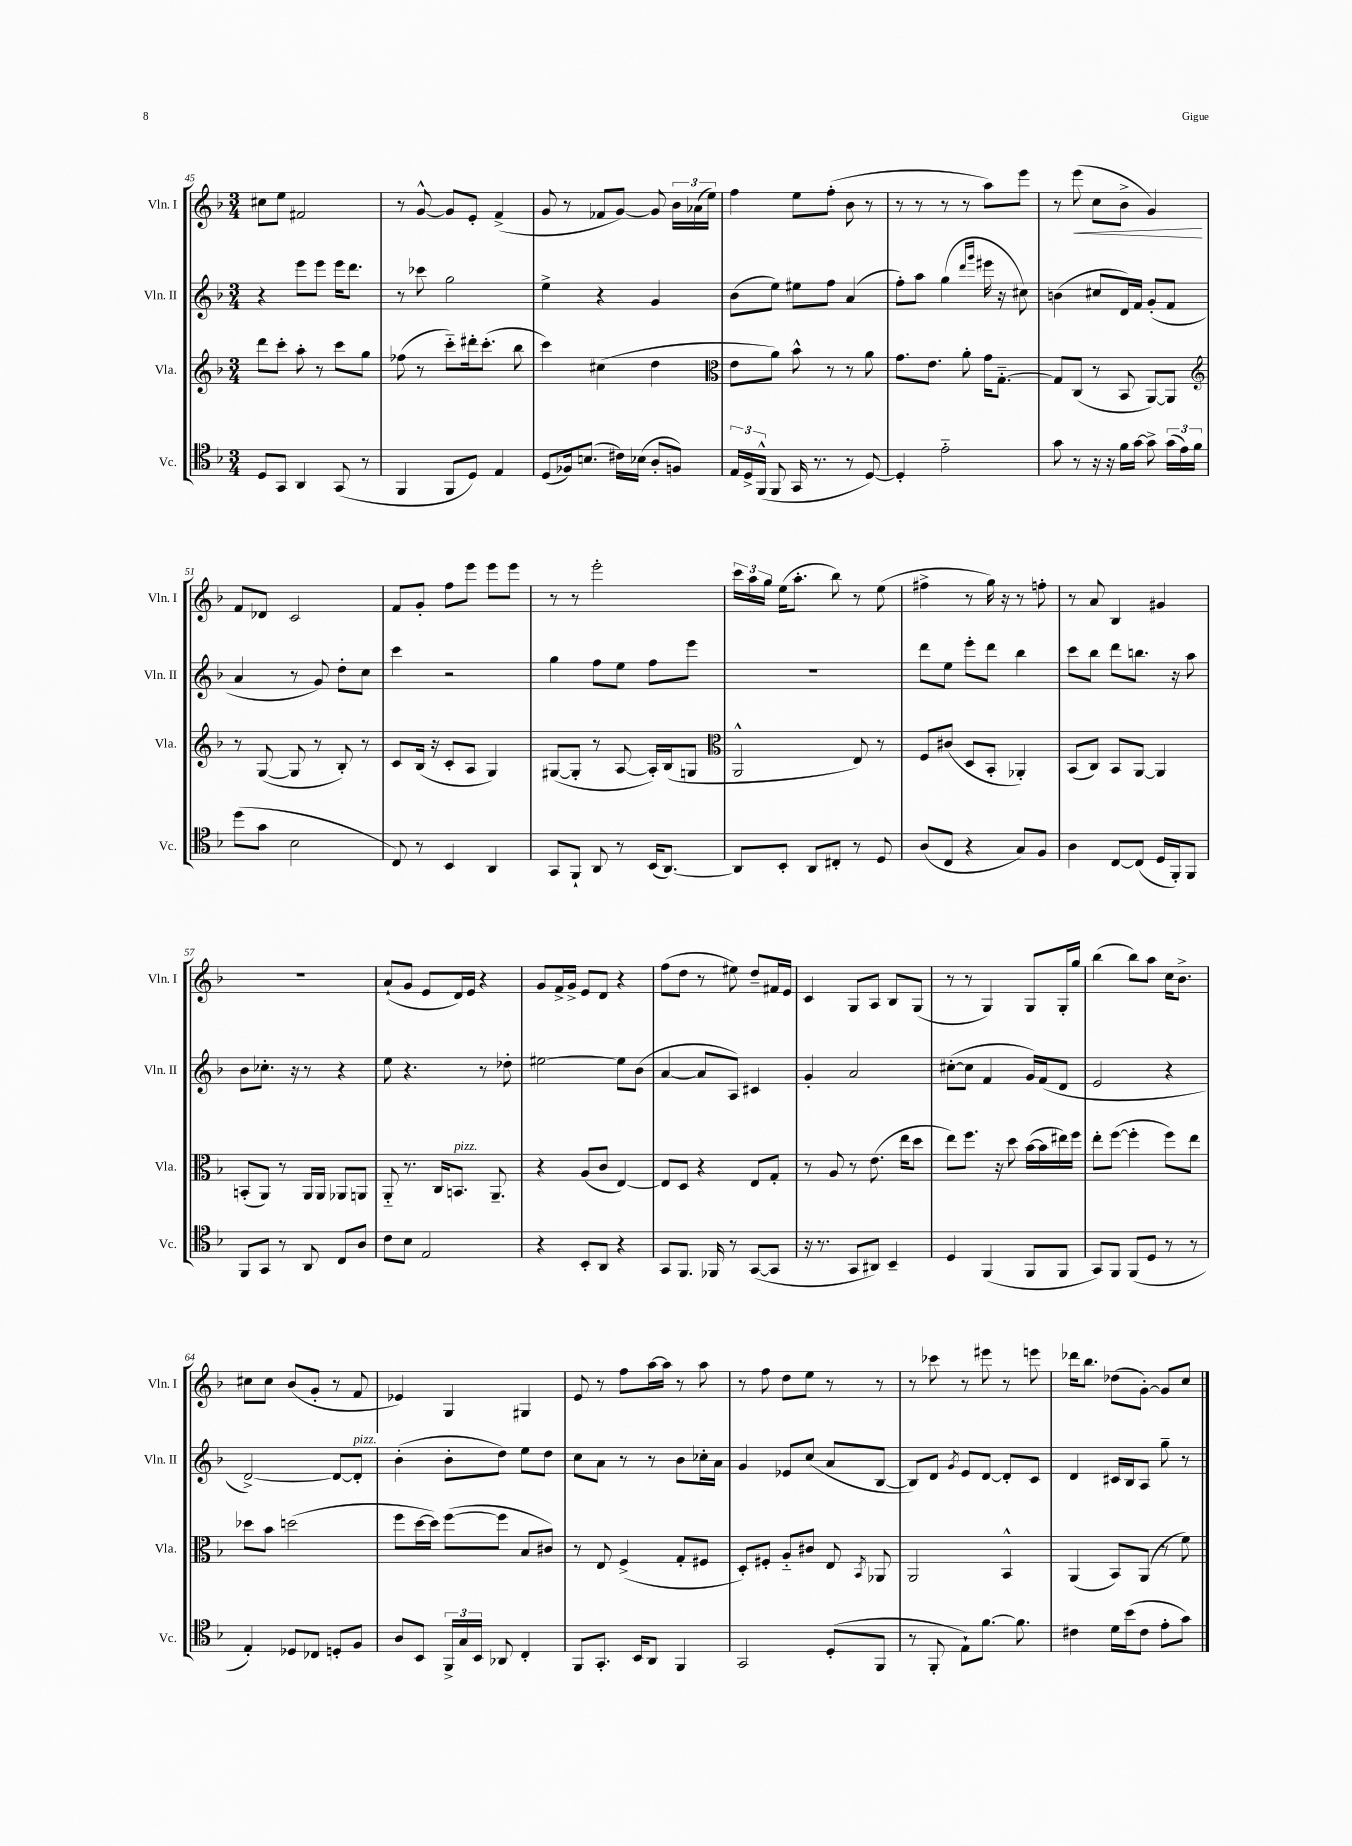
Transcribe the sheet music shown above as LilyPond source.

<<
\new StaffGroup <<
\new Staff = "s0" \with { instrumentName = "Vln. I" shortInstrumentName = "Vln. I" } {
    \clef treble \key f \major \numericTimeSignature \time 3/4
    \autoBeamOff cis''8[ e''8] fis'2 |
    r8 g'8~-^ g'8[ e'8]-. f'4->( |
    g'8 r8 fes'8[ g'8]~) g'8 \tuplet 3/2 { bes'16[ aes'16( e''16]) } |
    f''4 e''8[ f''8]-.( bes'8 r8 |
    r8 r8 r8 r8 a''8[) e'''8] |
    r8 e'''8\<( c''8[ bes'8]-> g'4\!) |
    f'8[ des'8] c'2 |
    f'8[ g'8]-. f''8[ e'''8] e'''8[ e'''8] |
    r8 r8 e'''2-. |
    \tuplet 3/2 { c'''16[ a''16 g''16] } e''16[( a''8.]-. bes''8) r8 e''8( |
    fis''4-> r8 g''16) r16 r8 f''8-. |
    r8 a'8 bes4 gis'4 |
    R2. |
    a'8[-!( g'8] e'8[ d'16) e'16] r4 |
    g'8[ f'16-> g'16]-> e'8[ d'8] r4 |
    f''8[( d''8] r8 eis''8) d''8[-- fis'16 e'16] |
    c'4 g8[ a8] bes8[ g8]( |
    r8 r8 g4) g8[ g16-. g''16] |
    bes''4( bes''8[) a''8] c''16[ bes'8.]-> |
    cis''8[ cis''8] bes'8[( g'8]-. r8 f'8 |
    ees'4) g4 gis4 |
    e'8 r8 f''8[ a''16~ a''16] r8 a''8 |
    r8 f''8 d''8[ e''8] r8 r8 |
    r8 ces'''8 r8 eis'''8 r8 e'''8 |
    des'''16[ bes''8.] des''8[( g'8]~-.) g'8[ c''8] \bar "|." |
}
\new Staff = "s1" \with { instrumentName = "Vln. II" shortInstrumentName = "Vln. II" } {
    \clef treble \key f \major \numericTimeSignature \time 3/4
    \autoBeamOff r4 e'''8[ e'''8] e'''16[ d'''8.] |
    r8 ces'''8 g''2 |
    e''4-> r4 g'4 |
    bes'8[( e''8]) eis''8[ f''8] a'4( |
    f''8[-.) a''8] g''4( \grace { d'''16[ g'''16] } eis'''16 r16 cis''8) |
    b'4( cis''8[ d'16) f'16] g'8[-.( f'8] |
    a'4 r8 g'8) d''8[-. c''8] |
    c'''4 r2 |
    g''4 f''8[ e''8] f''8[ e'''8] |
    R2. |
    d'''8[ e''8] e'''8[-. d'''8] bes''4 |
    c'''8[ bes''8] d'''8[ b''8.] r16 a''8 |
    bes'8[ ces''8.]-. r16 r8 r4 |
    e''8 r4. r8 des''8-. |
    eis''2~ eis''8[ bes'8]( |
    a'4~ a'8[ a8]) cis'4 |
    g'4-. a'2 |
    cis''8[~-.( cis''8] f'4 g'16[) f'16( d'8] |
    e'2 r4 |
    d'2~->) d'8[~ d'8]-.^\markup { \italic "pizz." } |
    bes'4-.( bes'8[-. d''8]) e''8[ d''8] |
    c''8[ a'8] r8 r8 bes'8[ ces''16-. a'16] |
    g'4 ees'8[ c''8]( a'8[ bes8]~ |
    bes8[) d'8] \acciaccatura { g'8 } e'8[ d'8]~ d'8[-. c'8] |
    d'4 cis'16[ bes16 a8] g''8-- r8 \bar "|." |
}
\new Staff = "s2" \with { instrumentName = "Vla." shortInstrumentName = "Vla." } {
    \clef treble \key f \major \numericTimeSignature \time 3/4
    \autoBeamOff d'''8[ c'''8]-. a''8-. r8 c'''8[ g''8] |
    fes''8( r8 c'''8[-_) dis'''16-. c'''8.]-.( bes''8 |
    c'''4) cis''4( d''4 |
    \clef alto e'8[ a'8]) bes'8-^ r8 r8 a'8 |
    g'8.[ e'8.] a'8-. g'16[ g8.]~-_ |
    g8[ c8]( r8 bes,8 a,8[~) a,8] |
    \clef treble r8 g8~( g8 r8 bes8-.) r8 |
    c'8[ bes16]( r16 c'8[-. a8] g4) |
    gis8[~( gis8]-. r8 a8~ a16[-.) bes16( g8] |
    \clef alto a,2-^ e8) r8 |
    f8[ cis'8]( d8[ bes,8]-. aes,4-.) |
    bes,8[( c8]) bes,8[ a,8]~ a,4 |
    b,8[-.( a,8]) r8 a,16[ a,16] aes,8[ a,8] |
    a,8-_ r8. c16[ b,8.]^\markup { \italic "pizz." } a,8.-- |
    r4 a8[( c'8] e4~) |
    e8[ d8] r4 e8[ g8]-. |
    r8 a8 r8 e'8.( e''16[ d''8] |
    e''8[) f''8.] r16 d''8 bes'16[~( bes'16 eis''16) f''16] |
    e''8[-. f''8]~( f''4-. f''8[) e''8] |
    des''8[ bes'8] d''2( |
    f''8[ d''16~ d''16]) f''8[~( f''8] bes8[ cis'8]) |
    r8 e8 f4->( g8[-. fis8] |
    d8[-.) fis8]-. a8[-_ cis'8] e8 \acciaccatura { bes,8 } aes,8 |
    a,2 bes,4-^ |
    a,4( bes,8[) a,8]( r8 f'8) \bar "|." |
}
\new Staff = "s3" \with { instrumentName = "Vc." shortInstrumentName = "Vc." } {
    \clef tenor \key f \major \numericTimeSignature \time 3/4
    \autoBeamOff d8[ g,8] a,4 g,8( r8 |
    f,4 f,8[ d8]) e4 |
    d8[( fes16) b8.]( cis'16[) bes16]( a8[-. f8]) |
    \tuplet 3/2 { e16[ d16-> f,16]-^( } f,8 g,16 r8. r8 d8~) |
    d4-. e'2-_ |
    g'8 r8 r16 r16 f'16[ g'16]~ g'8-> \tuplet 3/2 { g'16[( e'16) f'16] } |
    d''8[( g'8] bes2 |
    c8) r8 bes,4 a,4 |
    g,8[ f,8]-! a,8 r8 bes,16[( a,8.]~) |
    a,8[ bes,8]-. a,8[ cis8]-. r8 d8 |
    a8[( c8] r4 g8[) f8] |
    a4 c8[~ c8]( d16[ f,16-.) f,8] |
    f,8[ g,8] r8 a,8 c8[ a8] |
    c'8[ bes8] e2 |
    r4 bes,8[-. a,8] r4 |
    g,8[ f,8.] fes,16 r8 g,8[~( g,8] |
    r16 r8. g,8[ ais,8]) bes,4-- |
    d4 f,4( f,8[ f,8] |
    g,8[) f,8] f,8[( d8] r8 r8 |
    e4-.) des8[ ces8] d8[-. f8] |
    a8[ bes,8] \tuplet 3/2 { f,16[-> g16 bes,16] } aes,8 c4-. |
    f,8[ g,8.]-. bes,16[ a,8] f,4 |
    g,2 d8[-.( f,8] |
    r8 f,8-. e8[-!) f'8.]~ f'8. |
    cis'4 d'16[ bes'16( cis'8] e'8[-. g'8]) \bar "|." |
}
>>
>>
\layout { \context { \Score currentBarNumber = #45 } }
